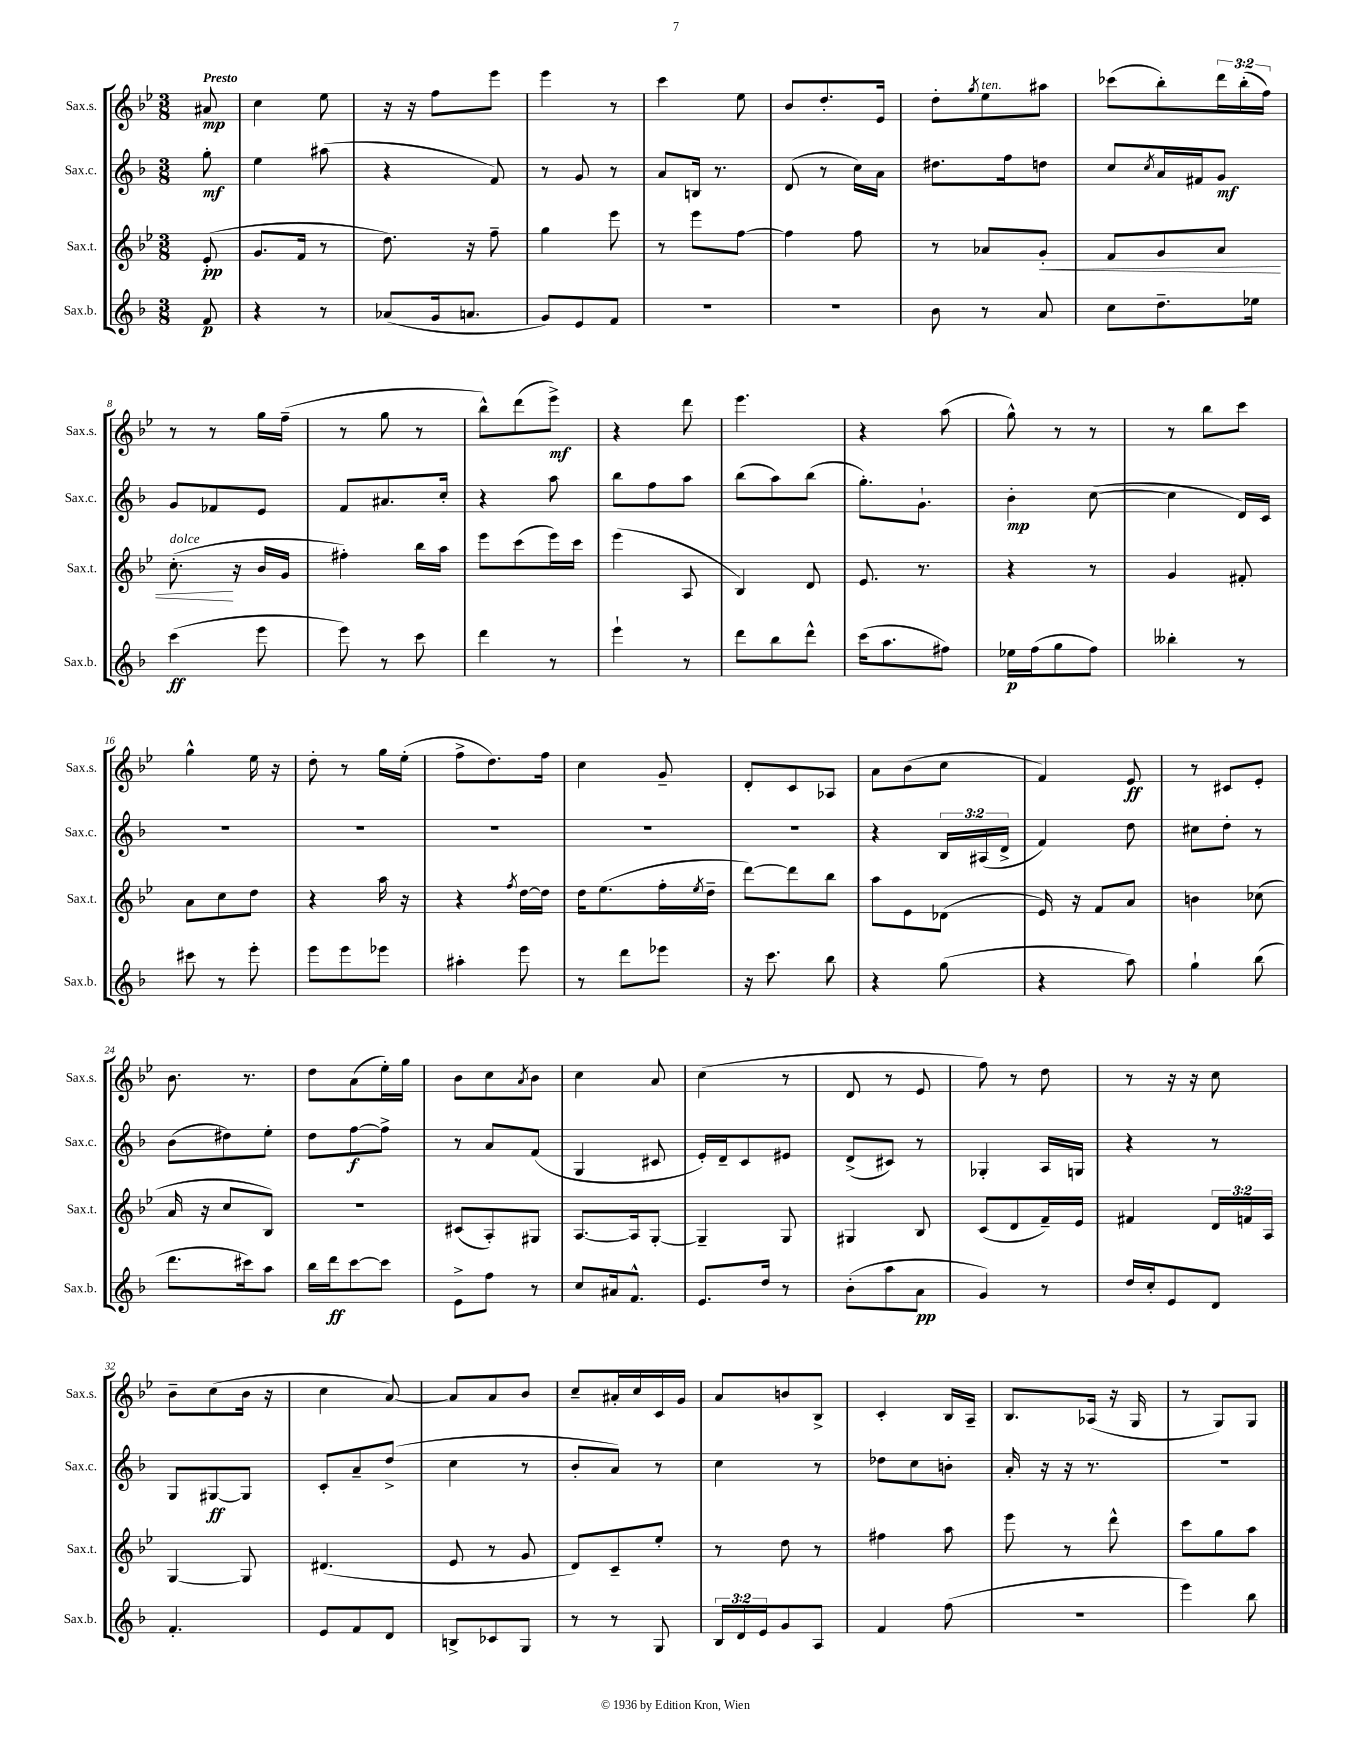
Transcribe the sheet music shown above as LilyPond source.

<<
\new StaffGroup <<
\new Staff = "s0" \with { instrumentName = "Sax.s." shortInstrumentName = "Sax.s." } {
    \clef treble \key bes \major \numericTimeSignature \time 3/8 \override Staff.TupletNumber.text = #tuplet-number::calc-fraction-text \partial 8 \tempo "Presto"
    ais'8\mp |
    c''4 ees''8 |
    r16 r16 f''8 ees'''8 |
    ees'''4 r8 |
    c'''4 ees''8 |
    bes'8 d''8.-. ees'16 |
    d''8-. \acciaccatura { g''8 } ees''8^\markup { \italic "ten." } ais''8 |
    ces'''8( bes''8-.) \tuplet 3/2 { d'''16 bes''16-.( f''16) } |
    r8 r8 g''16 f''16--( |
    r8 g''8 r8 |
    bes''8-^) d'''8( ees'''8->\mf) |
    r4 d'''8 |
    ees'''4. |
    r4 a''8( |
    g''8-^) r8 r8 |
    r8 bes''8 c'''8 |
    g''4-^ ees''16 r16 |
    d''8-. r8 g''16 ees''16-.( |
    f''8-> d''8.) f''16 |
    c''4 g'8-- |
    d'8-. c'8 aes8 |
    a'8 bes'8( c''8 |
    f'4) ees'8\ff |
    r8 cis'8 ees'8-. |
    bes'8. r8. |
    d''8 a'8( ees''16-.) g''16 |
    bes'8 c''8 \acciaccatura { a'8 } bes'8 |
    c''4 a'8 |
    c''4( r8 |
    d'8 r8 ees'8 |
    f''8) r8 d''8 |
    r8 r16 r16 c''8 |
    bes'8-- c''8( bes'16 r16 |
    c''4 a'8~) |
    a'8 a'8 bes'8 |
    c''8-- ais'16-. c''16 c'16 g'16 |
    a'8 b'8 bes8-> |
    c'4-. bes16 a16-- |
    bes8. aes16( r16 g16 |
    r8 g8) g8 \bar "|." |
}
\new Staff = "s1" \with { instrumentName = "Sax.c." shortInstrumentName = "Sax.c." } {
    \clef treble \key f \major \numericTimeSignature \time 3/8 \override Staff.TupletNumber.text = #tuplet-number::calc-fraction-text \partial 8
    g''8-.\mf |
    e''4 ais''8( |
    r4 f'8) |
    r8 g'8 r8 |
    a'8 b16 r8. |
    d'8( r8 c''16) a'16 |
    dis''8. f''16 d''8 |
    c''8 \acciaccatura { c''8 } a'16 fis'16 g'8\mf |
    g'8 fes'8 e'8 |
    f'8 ais'8. c''16-. |
    r4 a''8 |
    bes''8 f''8 a''8 |
    bes''8( a''8) bes''8( |
    g''8.-.) g'8.-! |
    bes'4-.\mp c''8~( |
    c''4 d'16) c'16 |
    R4. |
    R4. |
    R4. |
    R4. |
    R4. |
    r4 \tuplet 3/2 { bes16 ais16( d'16-> } |
    f'4) d''8 |
    cis''8 d''8-. r8 |
    bes'8( dis''8) e''8-. |
    d''8 f''8~\f f''8-> |
    r8 a'8 f'8( |
    g4 cis'8 |
    e'16-.) d'16-- c'8 eis'8 |
    d'8->( cis'8) r8 |
    ges4-. a16 g16 |
    r4 r8 |
    g8 gis8~\ff gis8 |
    c'8-. a'8-- d''8->( |
    c''4 r8 |
    bes'8-. a'8) r8 |
    c''4 r8 |
    des''8 c''8 b'8-. |
    a'16-. r16 r16 r8. |
    R4. \bar "|." |
}
\new Staff = "s2" \with { instrumentName = "Sax.t." shortInstrumentName = "Sax.t." } {
    \clef treble \key bes \major \numericTimeSignature \time 3/8 \override Staff.TupletNumber.text = #tuplet-number::calc-fraction-text \partial 8
    ees'8-.\pp( |
    g'8. f'16 r8 |
    d''8.) r16 f''8-- |
    g''4 ees'''8 |
    r8 ees'''8 f''8~ |
    f''4 f''8 |
    r8 aes'8 g'8-.\< |
    f'8 g'8 a'8 |
    c''8.-.\!^\markup { \italic "dolce" }( r16 bes'16 g'16 |
    fis''4-.) bes''16 a''16 |
    ees'''8 c'''8( ees'''16) c'''16 |
    ees'''4( a8 |
    bes4) d'8 |
    ees'8. r8. |
    r4 r8 |
    g'4 fis'8-. |
    a'8 c''8 d''8 |
    r4 a''16 r16 |
    r4 \acciaccatura { f''8 } d''16~ d''16 |
    d''16 ees''8.( f''16-. \acciaccatura { ees''8 } d''16-- |
    d'''8~) d'''8 bes''8 |
    a''8 ees'8 des'8( |
    ees'16) r16 f'8 a'8 |
    b'4 ces''8( |
    a'16 r16 c''8 bes8) |
    R4. |
    cis'8( a8-.) gis8 |
    a8.~ a16 g8~-. |
    g4-- g8 |
    gis4 bes8 |
    c'8( d'8 f'16--) ees'16 |
    fis'4 \tuplet 3/2 { d'16 f'16 a16 } |
    g4~ g8 |
    dis'4.( |
    ees'8 r8 g'8 |
    d'8) c'8-- ees''8-. |
    r8 d''8 r8 |
    fis''4 a''8 |
    ees'''8 r8 d'''8-^ |
    c'''8 g''8 a''8 \bar "|." |
}
\new Staff = "s3" \with { instrumentName = "Sax.b." shortInstrumentName = "Sax.b." } {
    \clef treble \key f \major \numericTimeSignature \time 3/8 \override Staff.TupletNumber.text = #tuplet-number::calc-fraction-text \partial 8
    f'8\p |
    r4 r8 |
    aes'8( g'16 a'8. |
    g'8) e'8 f'8 |
    R4. |
    R4. |
    bes'8 r8 a'8 |
    c''8 d''8.-- ees''16 |
    c'''4\ff( e'''8 |
    e'''8) r8 c'''8 |
    d'''4 r8 |
    e'''4-! r8 |
    d'''8 bes''8 d'''8-^ |
    c'''16( a''8. fis''8) |
    ees''16\p f''16( g''8 f''8) |
    beses''4-. r8 |
    cis'''8 r8 e'''8-. |
    e'''8 e'''8 ees'''8 |
    ais''4-. e'''8 |
    r8 d'''8 ees'''8 |
    r16 c'''8. bes''8 |
    r4 g''8( |
    r4 a''8) |
    g''4-! bes''8( |
    d'''8. cis'''16) a''8 |
    bes''16 d'''16\ff c'''8~ c'''8 |
    e'8-> f''8 r8 |
    c''8 ais'16 f'8.-^ |
    e'8. d''16 r8 |
    bes'8-.( a''8 a'8\pp |
    g'4) r8 |
    d''16 c''16-. e'8 d'8 |
    f'4.-. |
    e'8 f'8 d'8 |
    b8-> ces'8 g8 |
    r8 r8 g8 |
    \tuplet 3/2 { bes16 d'16 e'16 } g'8 a8 |
    f'4 f''8( |
    R4. |
    e'''4) bes''8 \bar "|." |
}
>>
>>
